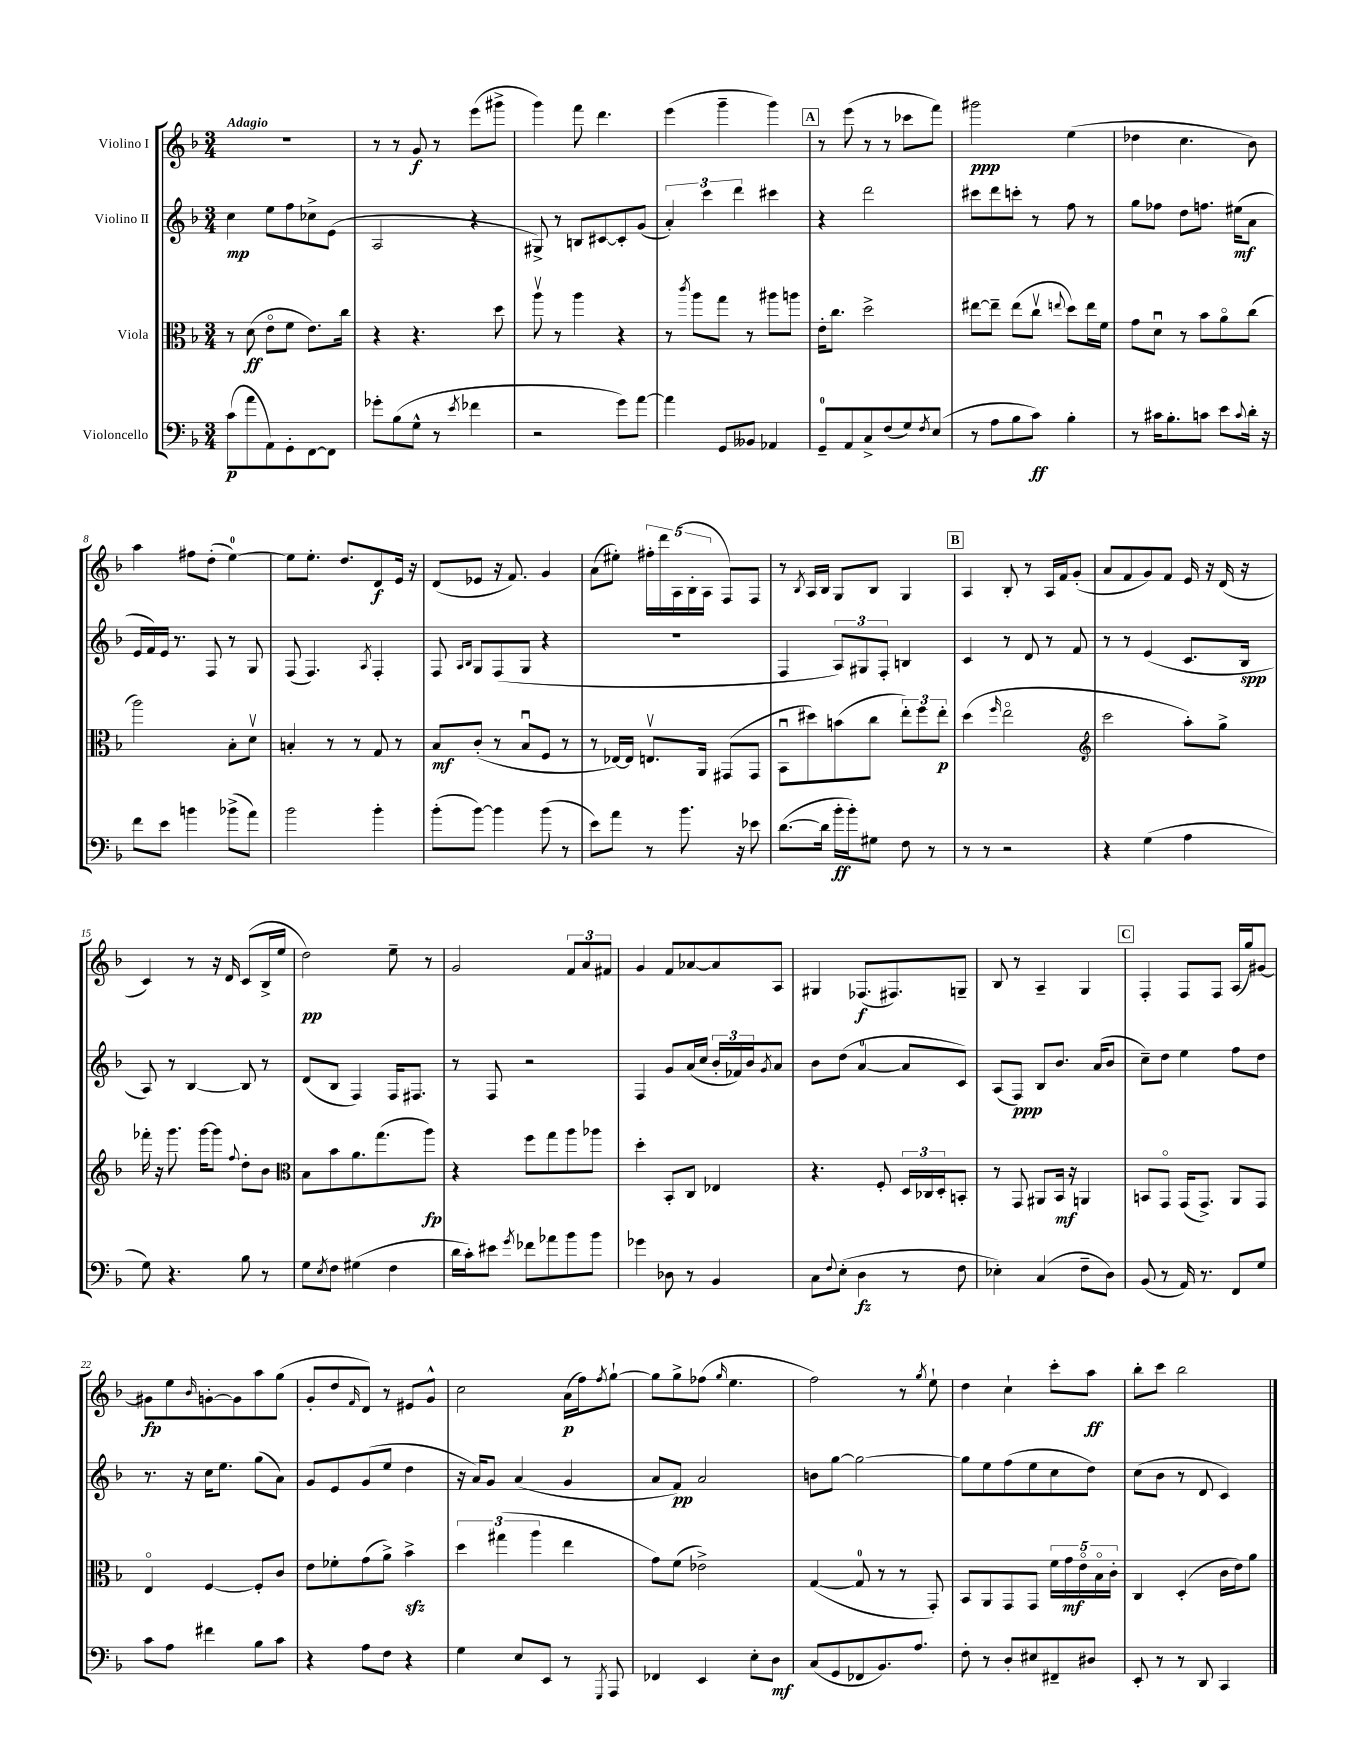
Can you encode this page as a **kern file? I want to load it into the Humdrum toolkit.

**kern	**kern	**kern	**kern
*staff4	*staff3	*staff2	*staff1
*clefF4	*clefC3	*clefG2	*clefG2
*k[b-]	*k[b-]	*k[b-]	*k[b-]
*M3/4	*M3/4	*M3/4	*M3/4
(8c\L	8r	4cc\	2.r
8a\	(8d\	.	.
8AA\)	8eo\L	8ee\L	.
8GG'\	8f\J	8ff\	.
[8FF\	8.e\L)	8cc-^\	.
8FF\]J	.	(8e\J	.
.	16cc\Jk	.	.
=	=	=	=
8g-'\L	4r	2A/	8r
(8B-\	.	.	8r
8G^^\J	4.r	.	8g/
8r	.	.	8r
8qe/	.	.	.
4f-\	.	4r	(8eee\L
.	8dd\	.	8ggg#^\J
=	=	=	=
2r	8aav\	8G#^/)	4ggg\)
.	8r	8r	.
.	4aa\	8B/L	8fff\
.	.	[8c#/	4.ddd\
8g\L)	4r	8c#'/]	.
[8a\J	.	(8g/J	.
=	=	=	=
4a\]	8r	6a'/)	(4eee\
.	8qccc/	.	.
.	8aa\L	.	.
.	.	6ccc\	.
8GG/L	8gg\J	.	4ggg~\
.	.	6ddd\	.
8BB--/J	8r	.	.
4AA-/	8aa#\L	4ccc#\	4ggg\)
.	8aa\J	.	.
=	=	=	=
8GG~/L	16e'\LK	4r	8r
.	8.cc\J	.	.
8AA/	.	.	(8eee\
8C^/	2dd^\	2ddd\	8r
(8F/	.	.	8r
8G/)	.	.	8ccc-\L
8qF/	.	.	.
(8E/J	.	.	8fff\J)
=	=	=	=
8r	[8ee#\L	8ccc#\L	2ggg#\
8A\L	8ee#~\]J	8ddd\	.
8B-\	(8ee#\L	8ccc'\J	.
8c\J)	8ccv\J	8r	.
.	8qqee/	.	.
4B-'\	8dd\L)	8ff\	(4ee\
.	16ee\L	8r	.
.	16f\JJ	.	.
=	=	=	=
8r	8g\L	8gg\L	4dd-\
16c#\LK	8du\J	8ff-\J	.
8.B-'\	.	.	.
.	8r	8dd\L	4.cc\
8c\J	8b-\L	8.ff\J	.
8e\L	8ao\	.	.
.	.	(16ee#\LK	.
8qqc/	.	.	.
16d'\Jk	(8cc\J	8a\J	8b-\)
16r	.	.	.
=	=	=	=
8f\L	2aa\)	16e/LL	4aa\
.	.	16f/)	.
8e\J	.	16e/JJ	.
.	.	8.r	.
4b\	.	.	8ff#\L
.	.	8F/	(8dd'\J
(8b-^\L	8B-'\L	8r	[4ee\)
8a\J)	8dv\J	8G/	.
=	=	=	=
2b-\	4B'/	(8F/	8ee\]L
.	.	4.F/)	8.ee'\J
.	8r	.	.
.	.	.	8.dd/L
.	8r	.	.
.	.	8qA/	.
4b-'\	8G/	4F'/	8d/
.	8r	.	16e/Jk
.	.	.	16r
=	=	=	=
(8b-'\L	8B-/L	8F/	(8d/L
.	.	16qqA/LL	.
.	.	16qqB-/JJ	.
[8b-\J)	(8c'/J	8G/L	8e-/J
4b-\]	8r	(8F/	16r
.	.	.	8.f/)
.	8B-u/L	8G/J	.
(8b-\	8F/J	4r	4g/
8r	8r	.	.
=	=	=	=
8e\L)	8r	2.r	(8a\L
8a\J	[16E-/LL)	.	8ee#'\J)
.	16E-/]JJ	.	.
8r	8.Ev/L	.	20ff#'\LL
.	.	.	20ddd\
.	.	.	(20A\
8.b-\	.	.	.
.	.	.	20B-'\
.	16AA/Jk	.	.
.	.	.	20A\JJ
.	(8GG#/L	.	8F/L)
16r	.	.	.
8e-\	8GG#/J	.	8F/J
=	=	=	=
([8.d\L	8BB-u\L	4F/	8r
.	.	.	8qB-/
.	8dd#\)	.	16A/LL
16d\]Jk	.	.	16B-/JJ
16b-'\LL	(8b\	12A/L)	8G/L
16b-'\J)	.	.	.
.	.	12G#/	.
8G#\J	8cc\J	.	8B-/J
.	.	12F'/J	.
8F\	12ee'\L)	4B/	4G/
.	12ff\	.	.
8r	.	.	.
.	12ee'\J	.	.
=	=	=	=
8r	(4dd\	4c/	4A/
8r	.	.	.
.	16qqff/	.	.
2r	2eeo\	8r	8B-'/
.	.	8d/	8r
.	.	8r	16A/LL
.	.	.	16f/J
.	.	8f/	(8g'/J
=	=	=	=
*	*clefG2	*	*
4r	2ccc\	8r	8a/L
.	.	8r	8f/
(4G\	.	(4e/	8g/)
.	.	.	8f/J
4A\	8aa'\L)	8.c/L	16e/
.	.	.	16r
.	8gg^\J	.	(16d/
.	.	16B-/Jk	16r
=	=	=	=
8G\)	16fff-'\	8A/)	4c/)
.	16r	.	.
4.r	8.ggg\	8r	.
.	.	[4B-/	8r
.	[16ggg\LK	.	.
.	8ggg\]J	.	16r
.	.	.	16d/
.	8qqff/	.	.
8B-\	8dd'\L	8B-/]	(8c/L
8r	8b-\J	8r	16B-^/L
.	.	.	16ee/JJ
=	=	=	=
*	*clefC3	*	*
8G\L	8B-\L	(8d/L	2dd\)
8qE/	.	.	.
8F\J	8b-\	8B-/J	.
(4G#\	8.a\	4F/)	.
.	(8.gg\	.	.
4F\	.	16F/LK	8ee~\
.	.	8.F#/J	.
.	8aa\J)	.	8r
=	=	=	=
16d\LL	4r	8r	2g/
16c'\J)	.	.	.
8e#\J	.	8F/	.
8qg/	.	.	.
8f-\L	8ff\L	2r	.
8a-\	8gg\	.	.
8b-\	8aa\	.	12f/L
.	.	.	12a/
8b-\J	8aa-\J	.	.
.	.	.	12f#/J
=	=	=	=
4g-\	4dd'\	4F/	4g/
8D-\	8BB-'/L	8g/L	8f/L
8r	8C/J	(16a/L	[8a-/
.	.	16cc/JJ	.
4BB-/	4E-/	24b-'/LL	8a-/]
.	.	24f-/)	.
.	.	24b-/J	.
.	.	8qg/	.
.	.	8a/J	8A/J
=	=	=	=
8C\L	4.r	8b-\L	4G#/
8qqF/	.	.	.
(8E'\J	.	(8dd\J	.
4D\	.	[4a/	(8.F-/L
.	8F'/	.	.
.	.	.	8.F#/)
8r	24D/LL	8a/]L	.
.	24C-/	.	.
.	24D'/J	.	.
8F\	8BB'/J	8c/J)	8G~/J
=	=	=	=
4E-'\)	8r	(8A/L	8B-/
.	8GG/	8F/J)	8r
(4C/	8AA#/L	8B-/L	4A~/
.	16BB-/Jk	8.b-/J	.
.	16r	.	.
8F~\L	4AA/	.	4G/
.	.	(16a/LK	.
8D\J)	.	8b-/J	.
=	=	=	=
(8BB-/	8BB/L	8cc~\L)	4F'/
8r	8GGo/J	8dd\J	.
16AA/)	(16GG/LK	4ee\	8F/L
8.r	8.GG^/J)	.	.
.	.	.	8F/J
8FF/L	8AA/L	8ff\L	(16A/LL
.	.	.	16gg/J)
8G/J	8GG/J	8dd\J	[8g#/J
=	=	=	=
8c\L	4Eo/	8.r	8g#\]L
8A\J	.	.	8ee\
.	.	16r	.
.	.	.	16qqb-/
4f#\	[4F/	16cc\LK	[8g'\
.	.	8.ee\J	.
.	.	.	8g\]
8B-\L	8F'/]L	(8gg\L	8aa\
8c\J	8c/J	8a\J)	(8gg\J
=	=	=	=
4r	8e\L	8g/L	8g'/L
.	8f-'\	8e/	8dd/
.	.	.	16qqf/
8A\L	(8g\	(8g/	8d/J)
8F\J	8a^\J)	8ee/J	8r
4r	4b-^\	4dd\	8e#/L
.	.	.	8g^^/J
=	=	=	=
4G\	6dd\	16r	2cc\
.	.	16a/LK)	.
.	.	8g/J	.
.	(6gg#\	.	.
8E/L	.	(4a/	.
.	6aa\	.	.
8EE/J	.	.	.
8r	4ee\	4g/	(16a\LL
.	.	.	16ff\J)
8qGGG/	.	.	8qff/
8AAA/	.	.	[8gg`\J
=	=	=	=
4FF-/	8g\L)	8a/L	8gg\]L
.	(8f\J	8f/J)	8gg^\
4EE/	2e-^\)	2a/	(8ff-\J
.	.	.	16qqgg/
.	.	.	4.ee\
8E'\L	.	.	.
8D\J	.	.	.
=	=	=	=
(8C/L	([4G/	8b\L	2ff\)
8GG/	.	[8gg\J	.
8FF-/	8G/]	2gg\_	.
8.BB-/)	8r	.	.
.	8r	.	8r
8.A/J	.	.	.
.	.	.	8qgg/
.	8GG'/)	.	8ee`\
=	=	=	=
8F'\	8BB-/L	8gg\]L	4dd\
8r	8AA/	8ee\	.
8D'/L	8GG/	(8ff\	4cc`\
8E#/	8GG/J	8ee\	.
8FF#~/	20f\LL	8cc\	8ccc'\L
.	20g\	.	.
.	20eo\	.	.
8D#/J	.	8dd\J)	8aa\J
.	20B-o\	.	.
.	20c'\JJ	.	.
=	=	=	=
8EE'/	4C/	(8cc\L	8bb-'\L
8r	.	8b-\J	8ccc\J
8r	(4D'/	8r	2bb-\
8DD/	.	8d/	.
4CC/	16c\LL	4c/)	.
.	16e\J)	.	.
.	8a\J	.	.
==	==	==	==
*-	*-	*-	*-
